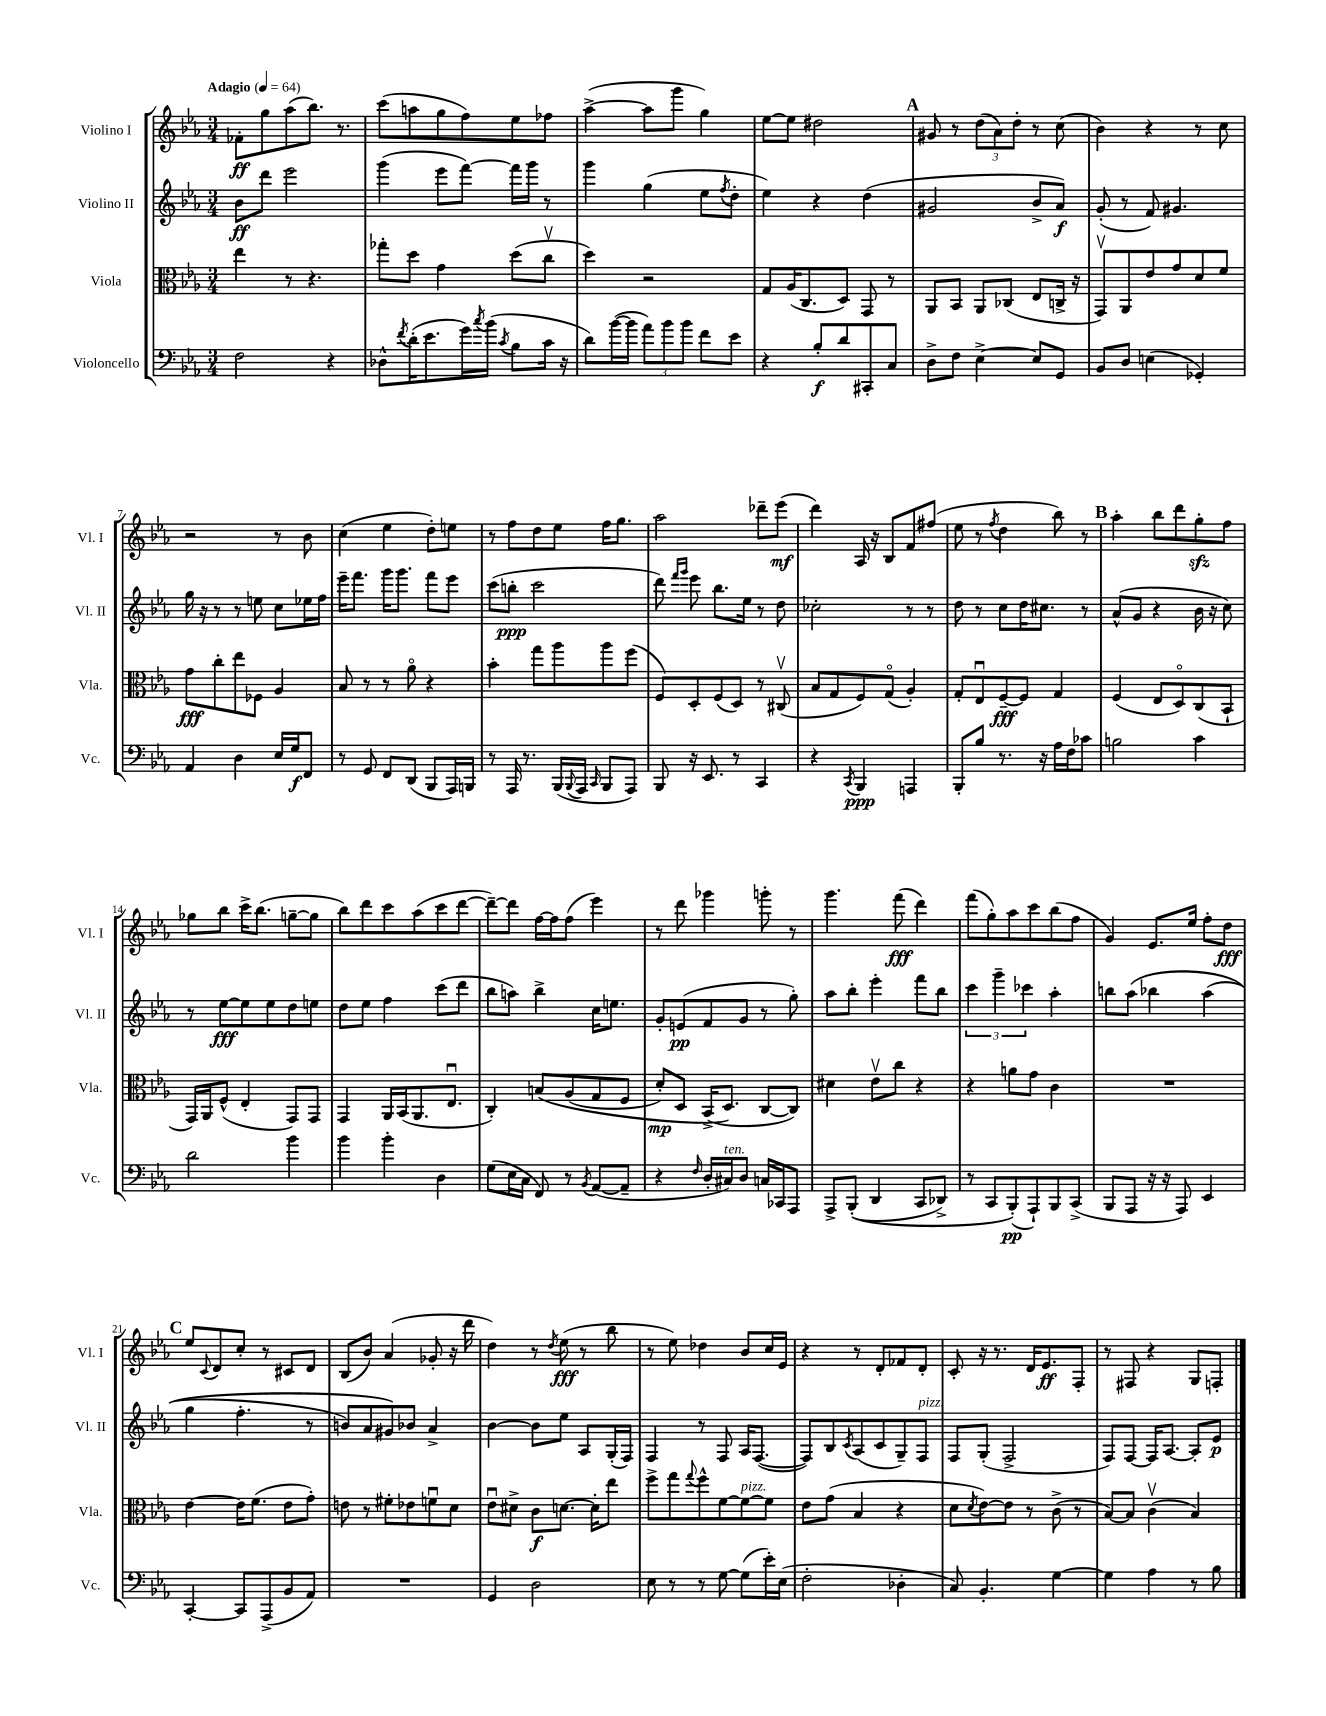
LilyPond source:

<<
\new StaffGroup <<
\new Staff = "s0" \with { instrumentName = "Violino I" shortInstrumentName = "Vl. I" } {
    \clef treble \key ees \major \numericTimeSignature \time 3/4 \tempo "Adagio" 4 = 64
    fes'8-.\ff g''8 aes''8( bes''8.) r8. |
    c'''8( a''8 g''8 f''8) ees''8 fes''8 |
    aes''4~->( aes''8 g'''8 g''4) |
    ees''8~ ees''8 dis''2 |
    \mark \markup { \bold "A" } gis'8 r8 \tuplet 3/2 { d''8( aes'8) d''8-. } r8 c''8( |
    bes'4) r4 r8 c''8 |
    r2 r8 bes'8 |
    c''4( ees''4 d''8-.) e''8 |
    r8 f''8 d''8 ees''8 f''16 g''8. |
    aes''2 des'''8-- ees'''8\mf( |
    d'''4) aes16 r16 bes8 f'8 fis''8( |
    ees''8 r8 \acciaccatura { f''8 } d''4 bes''8) r8 |
    \mark \markup { \bold "B" } aes''4-. bes''8 d'''8 g''8-.\sfz f''8 |
    ges''8 bes''8 c'''16-> bes''8.( g''8~-- g''8 |
    bes''8) d'''8 c'''8 aes''8( c'''8 d'''8~ |
    d'''8~--) d'''8 f''16~ f''16 f''8( ees'''4) |
    r8 d'''8 ges'''4 g'''8-. r8 |
    g'''4. f'''8\fff( d'''4) |
    f'''8( g''8-.) aes''8 c'''8 bes''8( f''8 |
    g'4) ees'8. ees''16 f''8-. d''8\fff |
    \mark \markup { \bold "C" } ees''8 \appoggiatura { c'8 } d'8 c''8-. r8 cis'8 d'8 |
    bes8( bes'8) aes'4( ges'8-. r16 d'''16 |
    d''4) r8 \acciaccatura { d''8 } ees''8\fff( r8 bes''8 |
    r8 ees''8) des''4 bes'8 c''16 ees'16 |
    r4 r8 d'8-. fes'8 d'8-. |
    c'8-. r16 r8. d'16 ees'8.\ff f8-. |
    r8 fis8 r4 g8 f8-. \bar "|." |
}
\new Staff = "s1" \with { instrumentName = "Violino II" shortInstrumentName = "Vl. II" } {
    \clef treble \key ees \major \numericTimeSignature \time 3/4
    bes'8\ff d'''8 ees'''2 |
    g'''4( ees'''8 f'''8~) f'''16 g'''16 r8 |
    g'''4 g''4( ees''8 \acciaccatura { f''8 } d''8-. |
    ees''4) r4 d''4( |
    \mark \markup { \bold "A" } gis'2 bes'8-> aes'8\f) |
    g'8-.( r8 f'8) gis'4. |
    g''16 r16 r8 r8 e''8 c''8 ees''16 f''16 |
    ees'''16-- f'''8. g'''16 g'''8. f'''8 ees'''8 |
    c'''8( b''8-.\ppp c'''2 |
    d'''8) \grace { f'''16 g'''16 } ees'''8 bes''8. ees''16 r8 d''8 |
    ces''2-. r8 r8 |
    d''8 r8 c''8 d''16 cis''8. r8 |
    \mark \markup { \bold "B" } aes'8-^( g'8 r4 bes'16 r16 c''8) |
    r8 ees''8~\fff ees''8 ees''8 d''8 e''8 |
    d''8 ees''8 f''4 c'''8( d'''8 |
    bes''8 a''8) bes''4-> c''16 e''8. |
    g'8-. e'8\pp( f'8 g'8 r8 g''8-.) |
    aes''8 bes''8-. ees'''4-. f'''8 bes''8 |
    \tuplet 3/2 { c'''4 g'''4-- ces'''4 } aes''4-. |
    b''8 aes''8\( bes''4 aes''4( |
    \mark \markup { \bold "C" } g''4 f''4.-. r8 |
    b'8) aes'8 gis'8\) bes'8 aes'4-> |
    bes'4~ bes'8 ees''8 aes8 g16-.( f16) |
    f4 r8 f8 aes16 f8.~( |
    f8) bes8 \acciaccatura { c'8 } aes8( c'8 g8--) f8^\markup { \italic "pizz." } |
    f8 g8-.( f2-> |
    f8) f8~ f16 aes8.~ aes8-. ees'8\p \bar "|." |
}
\new Staff = "s2" \with { instrumentName = "Viola" shortInstrumentName = "Vla." } {
    \clef alto \key ees \major \numericTimeSignature \time 3/4
    ees''4 r8 r4. |
    ges''8-. d''8 g'4 d''8( c''8\upbow |
    d''4) r2 |
    g8 aes16( c8. d8) g,8 r8 |
    \mark \markup { \bold "A" } aes,8 bes,8 aes,8 ces8( ees8 c16-> r16 |
    g,8\upbow) aes,8 ees'8 g'8 d'8 f'8 |
    g'8\fff c''8-. ees''8 fes8 aes4 |
    bes8 r8 r8 aes'8\flageolet r4 |
    bes'4-. g''8 aes''8 aes''8 f''8( |
    f8) d8-. f8( d8) r8 cis8\upbow( |
    bes8 g8 f8) g8\flageolet( aes4-.) |
    g8-. ees8\downbow f8~--\fff f8 g4 |
    \mark \markup { \bold "B" } f4( ees8 d8\flageolet) c8( bes,8-! |
    g,16) aes,16 f8-^( ees4-. g,8) g,8 |
    g,4 aes,16 bes,16( aes,8. ees8.\downbow |
    c4-.) b8\( aes8( g8 f8 |
    d'8-.\mp) d8 bes,16->( d8.\) c8~ c8) |
    dis'4 ees'8\upbow c''8 r4 |
    r4 a'8 g'8 c'4 |
    R2. |
    \mark \markup { \bold "C" } ees'4~ ees'16 f'8.( ees'8 g'8-.) |
    e'8 r8 fis'8-. ees'8 f'8\downbow d'8 |
    ees'8\downbow dis'8-> c'8\f d'8.~ d'16-. ees''8 |
    f''8-> g''8 \appoggiatura { g''8 } f''8-^ f'8~ f'8~^\markup { \italic "pizz." } f'8 |
    ees'8 g'8( bes4 r4 |
    d'8 \acciaccatura { d'8 } ees'8~) ees'8 r8 c'8->( r8 |
    bes8~) bes8 c'4\upbow( bes4) \bar "|." |
}
\new Staff = "s3" \with { instrumentName = "Violoncello" shortInstrumentName = "Vc." } {
    \clef bass \key ees \major \numericTimeSignature \time 3/4
    f2 r4 |
    des8-^ \acciaccatura { f'8 } d'16-.( ees'8. g'16) \acciaccatura { c''8 } bes'16( \acciaccatura { c'8 } bes8 c'16 r16 |
    d'8) bes'16~( bes'16 \tuplet 3/2 { aes'8) bes'8 bes'8 } f'8 ees'8 |
    r4 bes8-.\f d'8 cis,8-. c8 |
    \mark \markup { \bold "A" } d8-> f8 ees4~-> ees8 g,8 |
    bes,8 d8 e4( ges,4-.) |
    aes,4 d4 ees16 g16\f f,8 |
    r8 g,8 f,8 d,8( bes,,8 aes,,16) b,,16 |
    r8 aes,,16 r8. bes,,16( \appoggiatura { bes,,8 } aes,,16 \grace { c,16 } bes,,8 aes,,8) |
    bes,,8 r16 ees,8. r8 c,4 |
    r4 \acciaccatura { c,8 } bes,,4\ppp a,,4 |
    bes,,8-. bes8 r8. r16 aes16 f16 ces'8 |
    \mark \markup { \bold "B" } b2 c'4 |
    d'2 bes'4 |
    bes'4 bes'4-. d4 |
    g8( ees16 c16 f,8) r8 \acciaccatura { bes,8 } aes,8~( aes,8-- |
    r4 \grace { f16 } d16-. cis16^\markup { \italic "ten." }) d8 c16 ces,16 aes,,8 |
    aes,,8-> bes,,8-.(\( d,4 c,8 des,8->) |
    r8 c,8 bes,,8-.\pp(\) aes,,8-!) bes,,8 c,8->( |
    bes,,8 aes,,8 r16 r16 aes,,8) ees,4 |
    \mark \markup { \bold "C" } c,4~-. c,8 aes,,8->( bes,8 aes,8) |
    R2. |
    g,4 d2 |
    ees8 r8 r8 g8~ g8( ees'16-.) ees16( |
    f2-. des4-. |
    c8) bes,4.-. g4~ |
    g4 aes4 r8 bes8 \bar "|." |
}
>>
>>
